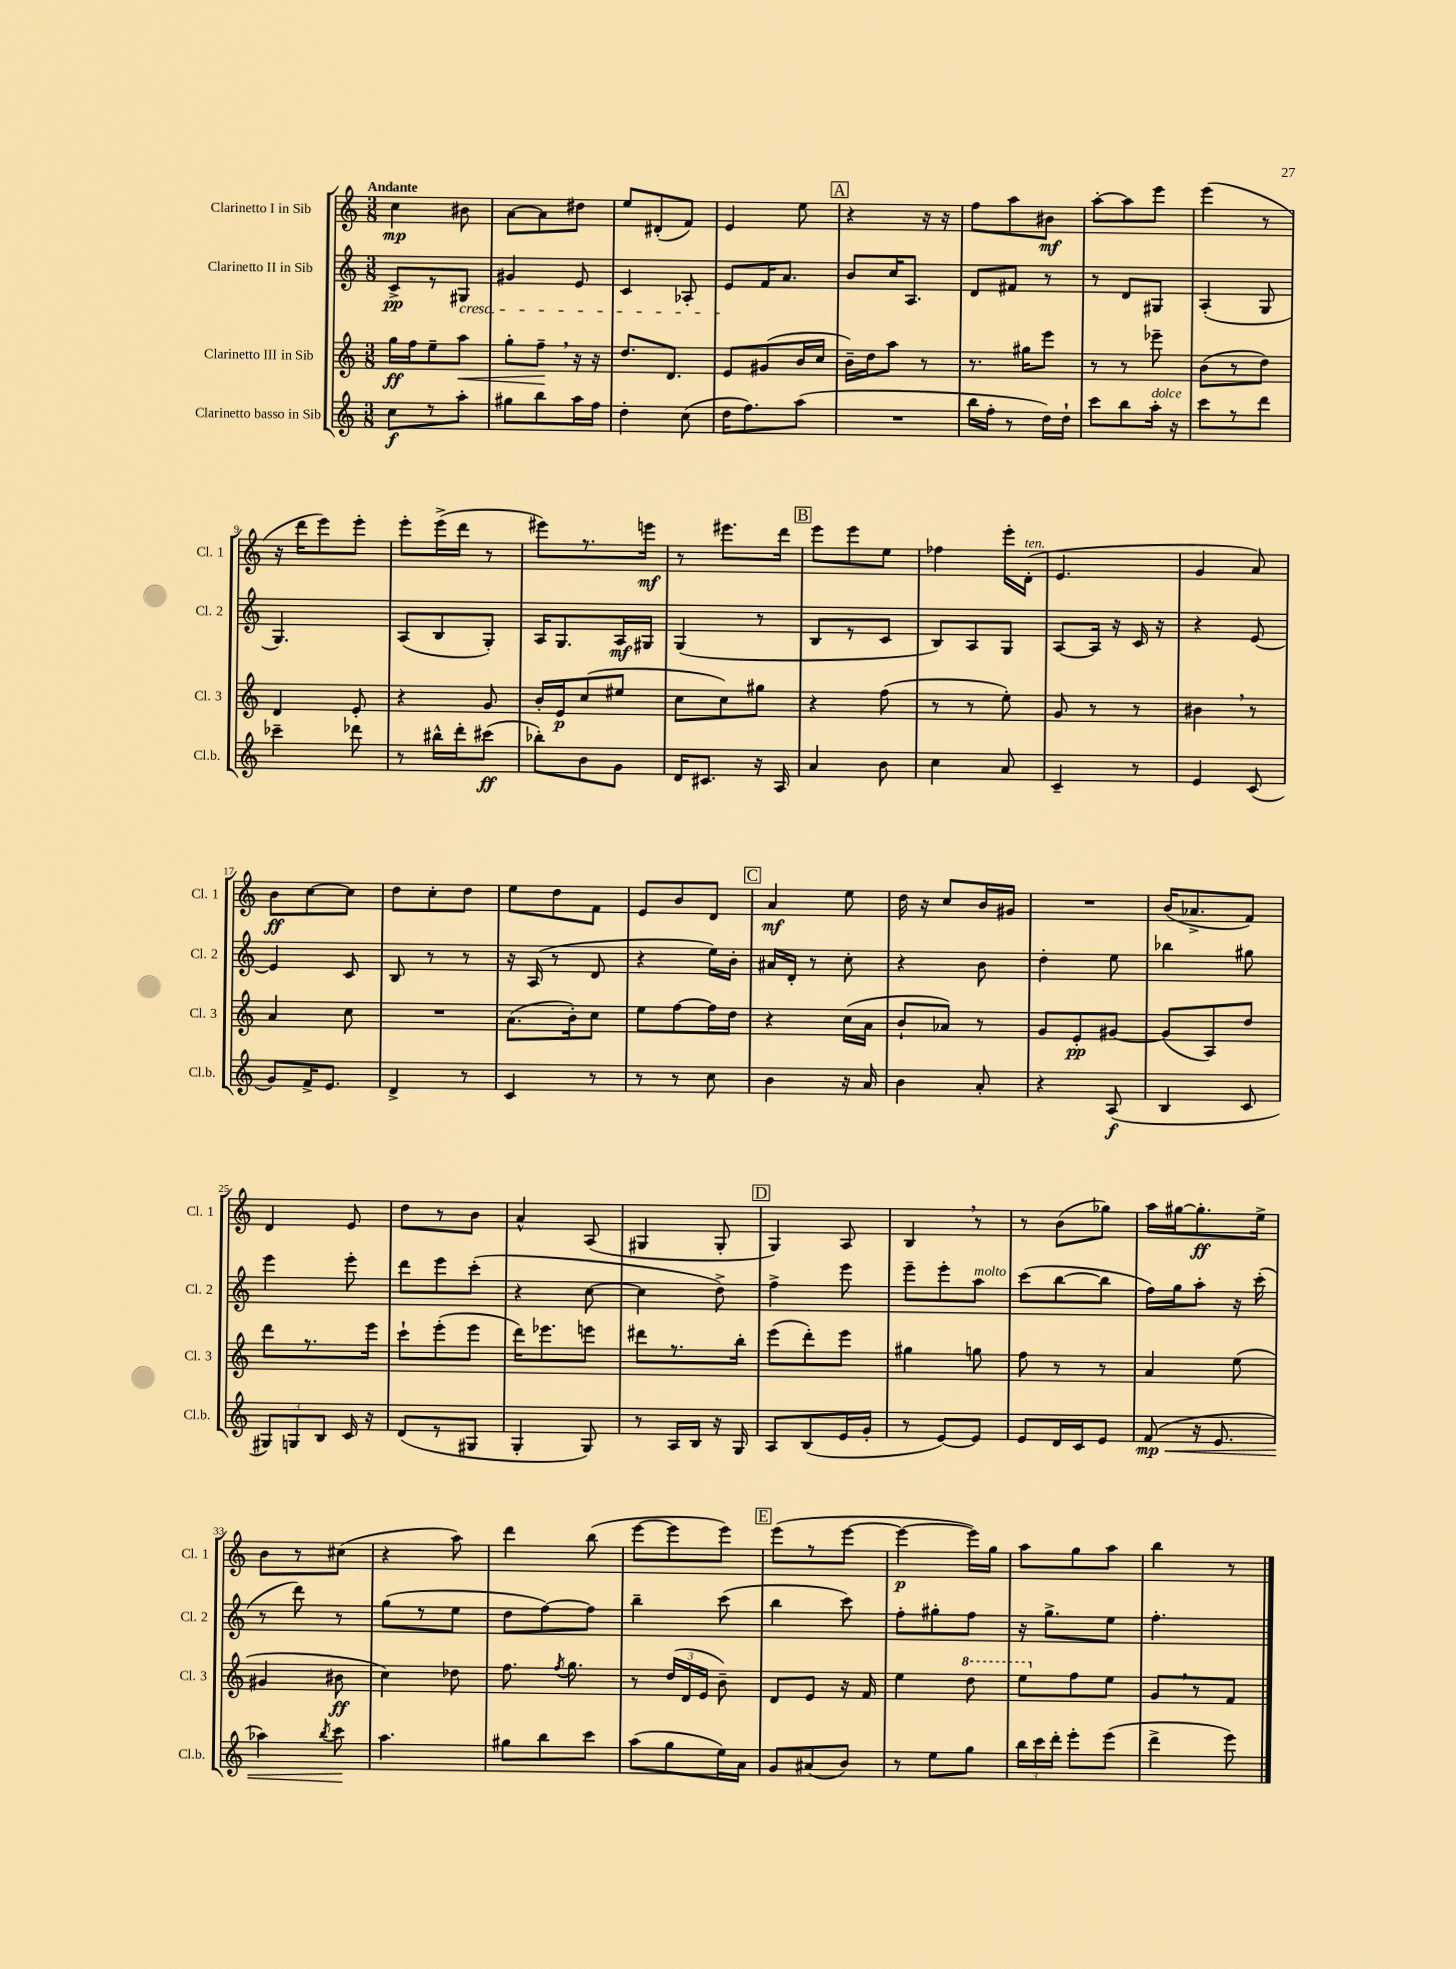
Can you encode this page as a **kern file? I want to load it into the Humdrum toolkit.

**kern	**kern	**kern	**kern
*staff4	*staff3	*staff2	*staff1
*clefG2	*clefG2	*clefG2	*clefG2
*k[]	*k[]	*k[]	*k[]
*M3/8	*M3/8	*M3/8	*M3/8
8cc\L	16gg\LL	8c^/L	4cc\
.	16ff\J	.	.
8r	8ee~\	8r	.
8aa'\J	8aa\J	8G#/J	8b#\
=	=	=	=
8gg#\L	8gg'\L	4g#/	[8a\L
8bb\	8ff~\J	.	8a\]
16aa\L	16r	8e/	8dd#\J
16ff\JJ	16r	.	.
=	=	=	=
4dd'\	8.dd/L	4c/	8ee/L
.	.	.	(8d#'/
.	8.d/J	.	.
(8cc\	.	8A-'/	8f/J)
=	=	=	=
16dd\LK	8e/L	8e/L	4e/
8.ff\)	.	.	.
.	(8g#/	16f/K	.
.	.	8.a/J	.
(8aa\J	16b/L	.	8ee\
.	16cc/JJ	.	.
=	=	=	=
4.r	16b~\LL)	8b/L	4r
.	16dd\J	.	.
.	8aa\J	16cc/K	.
.	.	8.A/J	.
.	8r	.	16r
.	.	.	16r
=	=	=	=
16bb\LL	8.r	8d/L	8ff\L
16ff'\JJ	.	.	.
8r	.	8f#/J	8aa\
.	16gg#\LK	.	.
16dd\LL)	8eee\J	8r	8b#\J
16dd`\JJ	.	.	.
=	=	=	=
8ccc\L	8r	8r	[8aa'\L
8bb\	8r	8d/L	8aa\]
16aa'\Jk	8eee-~\	8G#/J	8eee\J
16r	.	.	.
=	=	=	=
8ccc\L	(8b\L	(4A'/	(4eee\
8r	8r	.	.
8ddd\J	8dd\J)	8G/	8r
=	=	=	=
4ccc-~\	4d/	4.G/)	16r
.	.	.	16ddd\LK
.	.	.	8eee\)
8ddd-\	8e'/	.	8eee'\J
=	=	=	=
8r	4r	(8A/L	8eee'\L
16bb#^^\LL	.	8B/	(16eee^\L
16ddd'\J	.	.	16ddd\JJ
(8ccc#\J	8g/	8G'/J)	8r
=	=	=	=
8bb-'\L)	16b'/LL	16A/LK	8eee#\L)
.	16e/J	8.G/	.
8b\	(8cc/	.	8.r
8g\J	8ee#/J	16A/L	.
.	.	16G#/JJ	16eee\Jk
=	=	=	=
16d/LK	8cc\L	(4G/	8r
8.c#/J	.	.	.
.	8cc\)	.	8.eee#\L
16r	8gg#\J	8r	.
16A/	.	.	16ddd\Jk
=	=	=	=
4a/	4r	8B/L	8eee\L
.	.	8r	8eee\
8b\	(8ff\	8c/J	8ee\J
=	=	=	=
4cc\	8r	8B/L)	4ff-\
.	8r	8A/	.
8a/	8ee'\)	8G/J	16eee'\LL
.	.	.	(16d'\JJ
=	=	=	=
4c~/	8g/	[8A/L	4.e/
.	8r	16A/]Jk	.
.	.	16r	.
8r	8r	16c/	.
.	.	16r	.
=	=	=	=
4e/	4b#\	4r	4g/
(8c/	8r	[8e/	8a/)
=	=	=	=
8g/L)	4a/	4e/]	8b\L
16f^/K	.	.	[8cc\
8.e/J	.	.	.
.	8cc\	8c/	8cc\]J
=	=	=	=
4d^/	4.r	8B/	8dd\L
.	.	8r	8cc'\
8r	.	8r	8dd\J
=	=	=	=
4c/	(8.a\L	16r	8ee\L
.	.	(16A/	.
.	.	8r	8dd\
.	16b'\k)	.	.
8r	8cc\J	8d/	8f\J
=	=	=	=
8r	8ee\L	4r	8e/L
8r	[8ff\	.	8b/
8cc\	16ff\]L	16ee\LL)	8d/J
.	16dd\JJ	16b'\JJ	.
=	=	=	=
4b\	4r	16a#/LL	4a/
.	.	16d'/JJ	.
.	.	8r	.
16r	(16cc\LL	8cc'\	8ee\
16a/	16a\JJ	.	.
=	=	=	=
4b\	8b`/L	4r	16dd\
.	.	.	16r
.	8a-/J)	.	8cc/L
8a'/	8r	8b\	16b/L
.	.	.	16g#/JJ
=	=	=	=
4r	8g/L	4dd'\	4.r
.	8e'/	.	.
(8A/	[8g#/J	8ee\	.
=	=	=	=
4B/	(8g#/]L	4bb-\	(16b/LK
.	.	.	8.a-^/
.	8A/)	.	.
8c/	8dd/J	8gg#\	8f/J)
=	=	=	=
12G#/L)	8ddd\L	4eee\	4d/
12G/	.	.	.
.	8.r	.	.
12B/J	.	.	.
16c/	.	8eee'\	8e/
16r	16eee\Jk	.	.
=	=	=	=
(8d/L	8ccc`\L	8ddd\L	8dd\L
8r	(8eee'\	8eee\	8r
8G#/J	8eee\J	(8ccc'\J	8b\J
=	=	=	=
4G'/	16ddd\LK)	4r	4a^^/
.	8.eee-\	.	.
8G/)	8eee\J	[8cc\	(8A/
=	=	=	=
8r	8ddd#\L	4cc\]	4G#/
16A/LL	8.r	.	.
16B/JJ	.	.	.
16r	.	8dd^\)	8G#'/
16G/	16bb'\Jk	.	.
=	=	=	=
8A/L	(8eee\L	4ff^\	4G/)
(8B/	8ddd'\)	.	.
16e/L	8eee\J	8eee\	8A/
16g'/JJ	.	.	.
=	=	=	=
8r	4gg#\	8eee~\L	4B/
[8e/L)	.	8eee'\	.
8e/]J	8gg\	8aa\J	8r
=	=	=	=
8e/L	8ff\	(8ccc\L	8r
16d/L	8r	[8bb\	(8b\L
16c/J	.	.	.
8e/J	8r	8bb\]J	8gg-\J)
=	=	=	=
(8f/	4a/	16ff\LL)	16aa\LL
.	.	16gg\J	[16gg#\J
16r	.	8aa'\J	8.gg#'\]
8.e/	.	.	.
.	(8ee\	16r	.
.	.	(16ccc'\	16ee^\Jk
=	=	=	=
4aa-\)	4g#/	8r	8b\L
.	.	8ddd\)	8r
8qbb/	.	.	.
8ccc\	8b#\	8r	(8cc#\J
=	=	=	=
4.aa\	4cc\)	(8gg\L	4r
.	.	8r	.
.	8dd-\	8ee\J	8aa\)
=	=	=	=
8gg#\L	8.ff\	8dd\L	4ddd\
8bb\	.	[8ff\)	.
.	8qff/	.	.
.	8.gg\	.	.
8ccc\J	.	8ff\]J	(8bb\
=	=	=	=
(8aa\L	8r	4bb~\	[8eee\L
8gg\	(24dd/LL	.	8eee\]
.	24d/	.	.
.	24e/JJ	.	.
16ee\L)	8b~\)	(8ccc\	8eee\J)
16a\JJ	.	.	.
=	=	=	=
8g/L	8d/L	4bb\	(8eee\L
(8a#/	8e/J	.	8r
8b/J)	16r	8ccc\)	[8eee\J
.	16f/	.	.
=	=	=	=
8r	4ee\	8ff'\L	4eee\_
8ee\L	.	8gg#'\	.
8gg\J	8ddd\	8ff\J	16eee\]LL)
.	.	.	16gg\JJ
=	=	=	=
24bb\LL	8eee\L	16r	8aa\L
24ccc\	.	.	.
.	.	8.gg^\L	.
24ddd'\JJ	.	.	.
8eee'\L	8ff\	.	8gg\
(8eee\J	8ee\J	8ee\J	8aa\J
=	=	=	=
4ddd^\	8g/L	4.ff'\	4bb\
.	8r	.	.
8eee\)	8f/J	.	8r
==	==	==	==
*-	*-	*-	*-
